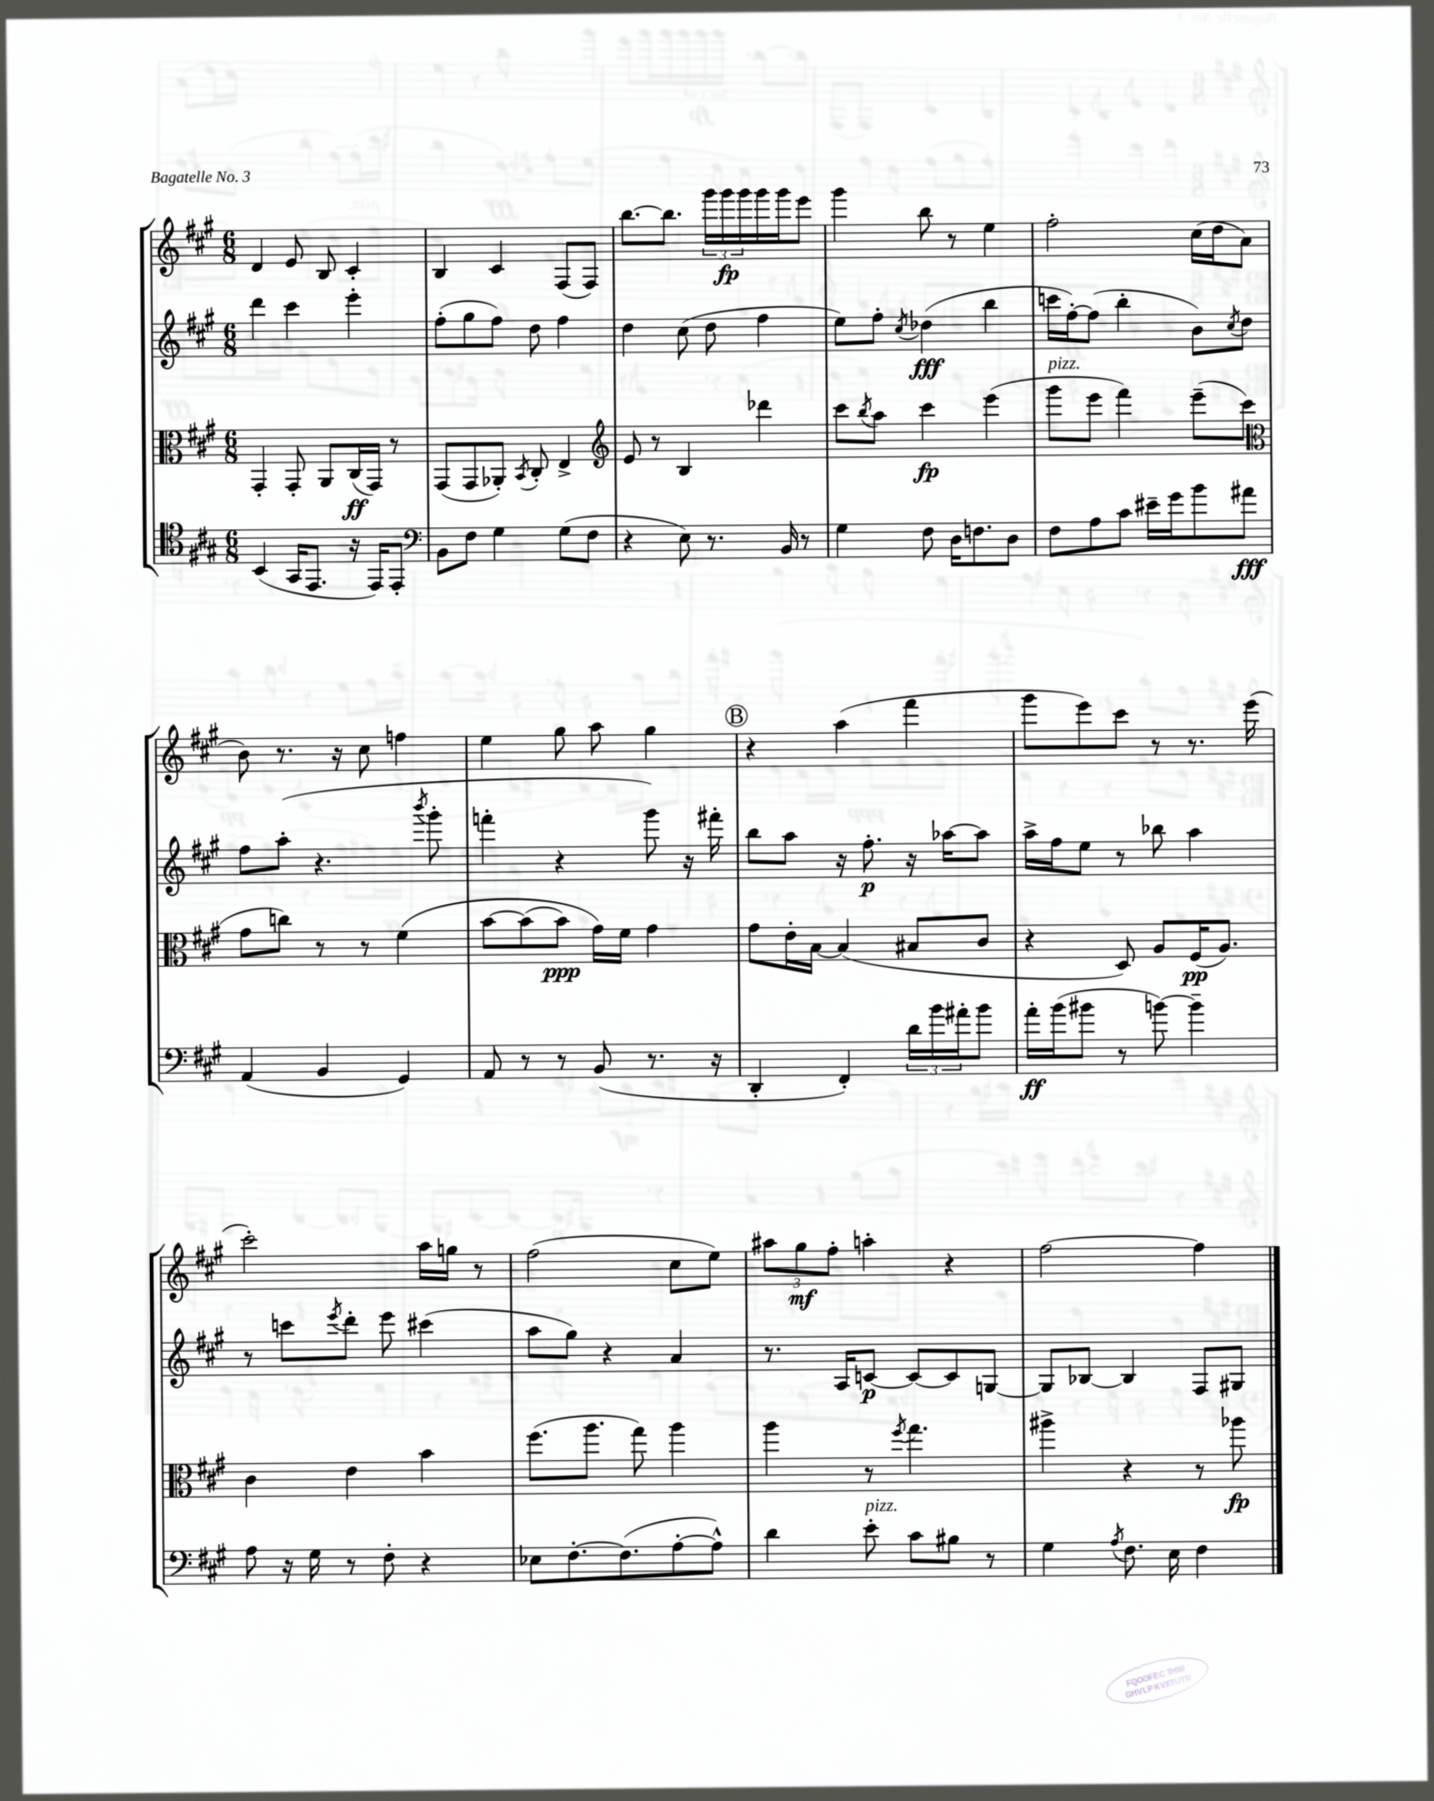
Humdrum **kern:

**kern	**kern	**kern	**kern
*staff4	*staff3	*staff2	*staff1
*clefC4	*clefC3	*clefG2	*clefG2
*k[f#c#g#]	*k[f#c#g#]	*k[f#c#g#]	*k[f#c#g#]
*M6/8	*M6/8	*M6/8	*M6/8
(4BB/	4GG#'/	4ddd\	4d/
16GG#/LK	8GG#'/	4ccc#\	8e/
8.EE/J	.	.	.
.	8AA/L	.	8B/
16r	(16C#/L	4eee'\	4c#'/
16EE/LK)	16GG#/JJ)	.	.
8EE'/J	8r	.	.
=	=	=	=
*clefF4	*	*	*
8BB\L	(8GG#/L	(8ff#'\L	4B/
8F#\J	8GG#/	8gg#\	.
4G#\	8AA-'/J)	8ff#\J)	4c#/
.	8qBB/	.	.
.	8C#'/	8dd\	.
(8G#\L	4E^/	4ff#\	(8F#/L
8F#\J	.	.	8F#/J)
=	=	=	=
*	*clefG2	*	*
4r	8e/	4dd\	[8.bb\L
.	8r	.	.
.	.	.	8.bb\]J
8E\)	4B/	(8cc#\	.
8.r	.	8dd\	24ggg#\LL
.	.	.	24ggg#\
.	.	.	24ggg#\
.	4ddd-\	4ff#\	16ggg#\
16BB/	.	.	16ggg#\J
8r	.	.	8eee\J
=	=	=	=
4G#\	8ccc#\L	8ee\L)	4ggg#\
.	8qbb/	.	.
.	8aa\J	8ff#'\J	.
.	.	8qcc#/	.
8F#\	4ccc#\	(4dd-\	8bb\
16D\LK	.	.	8r
8.F\	.	.	.
.	(4eee\	4bb\	4ee\
8D\J	.	.	.
=	=	=	=
8F#\L	8ggg#\L	16ccc\LL	2ff#'\
.	.	[16ff#'\J)	.
8A\	8eee\J	(8ff#\]J	.
8c#\J	4fff#\)	4bb'\	.
16e#~\LL	.	.	.
16g#\J	.	.	.
8b\	(8eee~\L	8b\L)	(16cc#\LL
.	.	.	16dd\J
.	.	8qcc#/	.
8a#\J	8ccc#\J	8dd\J	8a\J
=	=	=	=
*	*clefC3	*	*
(4AA/	8g#\L	8ff#\L	8b\)
.	8cc\J)	(8aa'\J	8.r
4BB/	8r	4.r	.
.	.	.	16r
.	8r	.	8cc#\
4GG#/)	&(4f#\	.	4ff\
.	.	8qbbb/	.
.	.	8ggg#'\	.
=	=	=	=
8AA/	[8b\L	4fff'\	4ee\
8r	(8b\]	.	.
8r	8b\J)	4r	8gg#\
(8BB/	16g#\LL&)	.	8aa\
.	16f#\JJ	.	.
8.r	4g#\	8ggg#\)	4gg#\
.	.	16r	.
16r	.	16fff#'\	.
=	=	=	=
4DD'/	8g#\L	8bb\L	4r
.	16e'\L	8aa\J	.
.	[16B\JJ	.	.
4FF#'/)	(4B/]	16r	(4aa\
.	.	8.ff#'\	.
24d\LL	8B#/L	16r	4fff#\
24b\	.	.	.
.	.	[16aa-\LK	.
24a#'\J	.	.	.
8b\J	8c#/J	8aa-\]J	.
=	=	=	=
16a'\LL	4r	16aa^\LL	8ggg#\L
(16b\J	.	16ff#\J	.
8b#\J	.	8ee\J	8eee\)
8r	8D/)	8r	8ccc#\J
[8b\)	8A/L	8bb-\	8r
4b~\]	(16F#/K	4aa\	8.r
.	8.A/J)	.	.
.	.	.	(16eee\
=	=	=	=
8A\	4c#\	8r	2ccc#'\)
16r	.	8ccc\L	.
16G#\	.	.	.
.	.	8qeee/	.
8r	4e\	8ddd'\J	.
8F#'\	.	8eee\	.
4r	4b\	(4ccc#\	16aa\LL
.	.	.	16gg\JJ
.	.	.	8r
=	=	=	=
8E-\L	(8.ff#\L	8aa\L	(2ff#\
[8.F#'\	.	8gg#\J)	.
.	8.aa\J	.	.
.	.	4r	.
(8.F#\]	.	.	.
.	8gg#\)	.	.
[8A'\	4aa\	4a/	8cc#\L
8A^^\]J)	.	.	8ee\J)
=	=	=	=
4d\	4aa\	8.r	12aa#\L
.	.	.	12gg#\
.	.	.	12ff#'\J
.	.	16A/LK	.
8e'\	8r	[8c/J	4aa'\
.	8qff#/	.	.
8c#\L	4.gg#\	8c/_L	.
8B#\J	.	8c/]	4r
8r	.	[8G/J	.
=	=	=	=
4G#\	4aa#^\	8G/]L	[2ff#\
.	.	[8B-/J	.
8qA/	.	.	.
8.F#\	4r	4B-/]	.
16E\	.	.	.
4F#\	8r	8F#/L	4ff#\]
.	8aa-\	8G#/J	.
==	==	==	==
*-	*-	*-	*-
